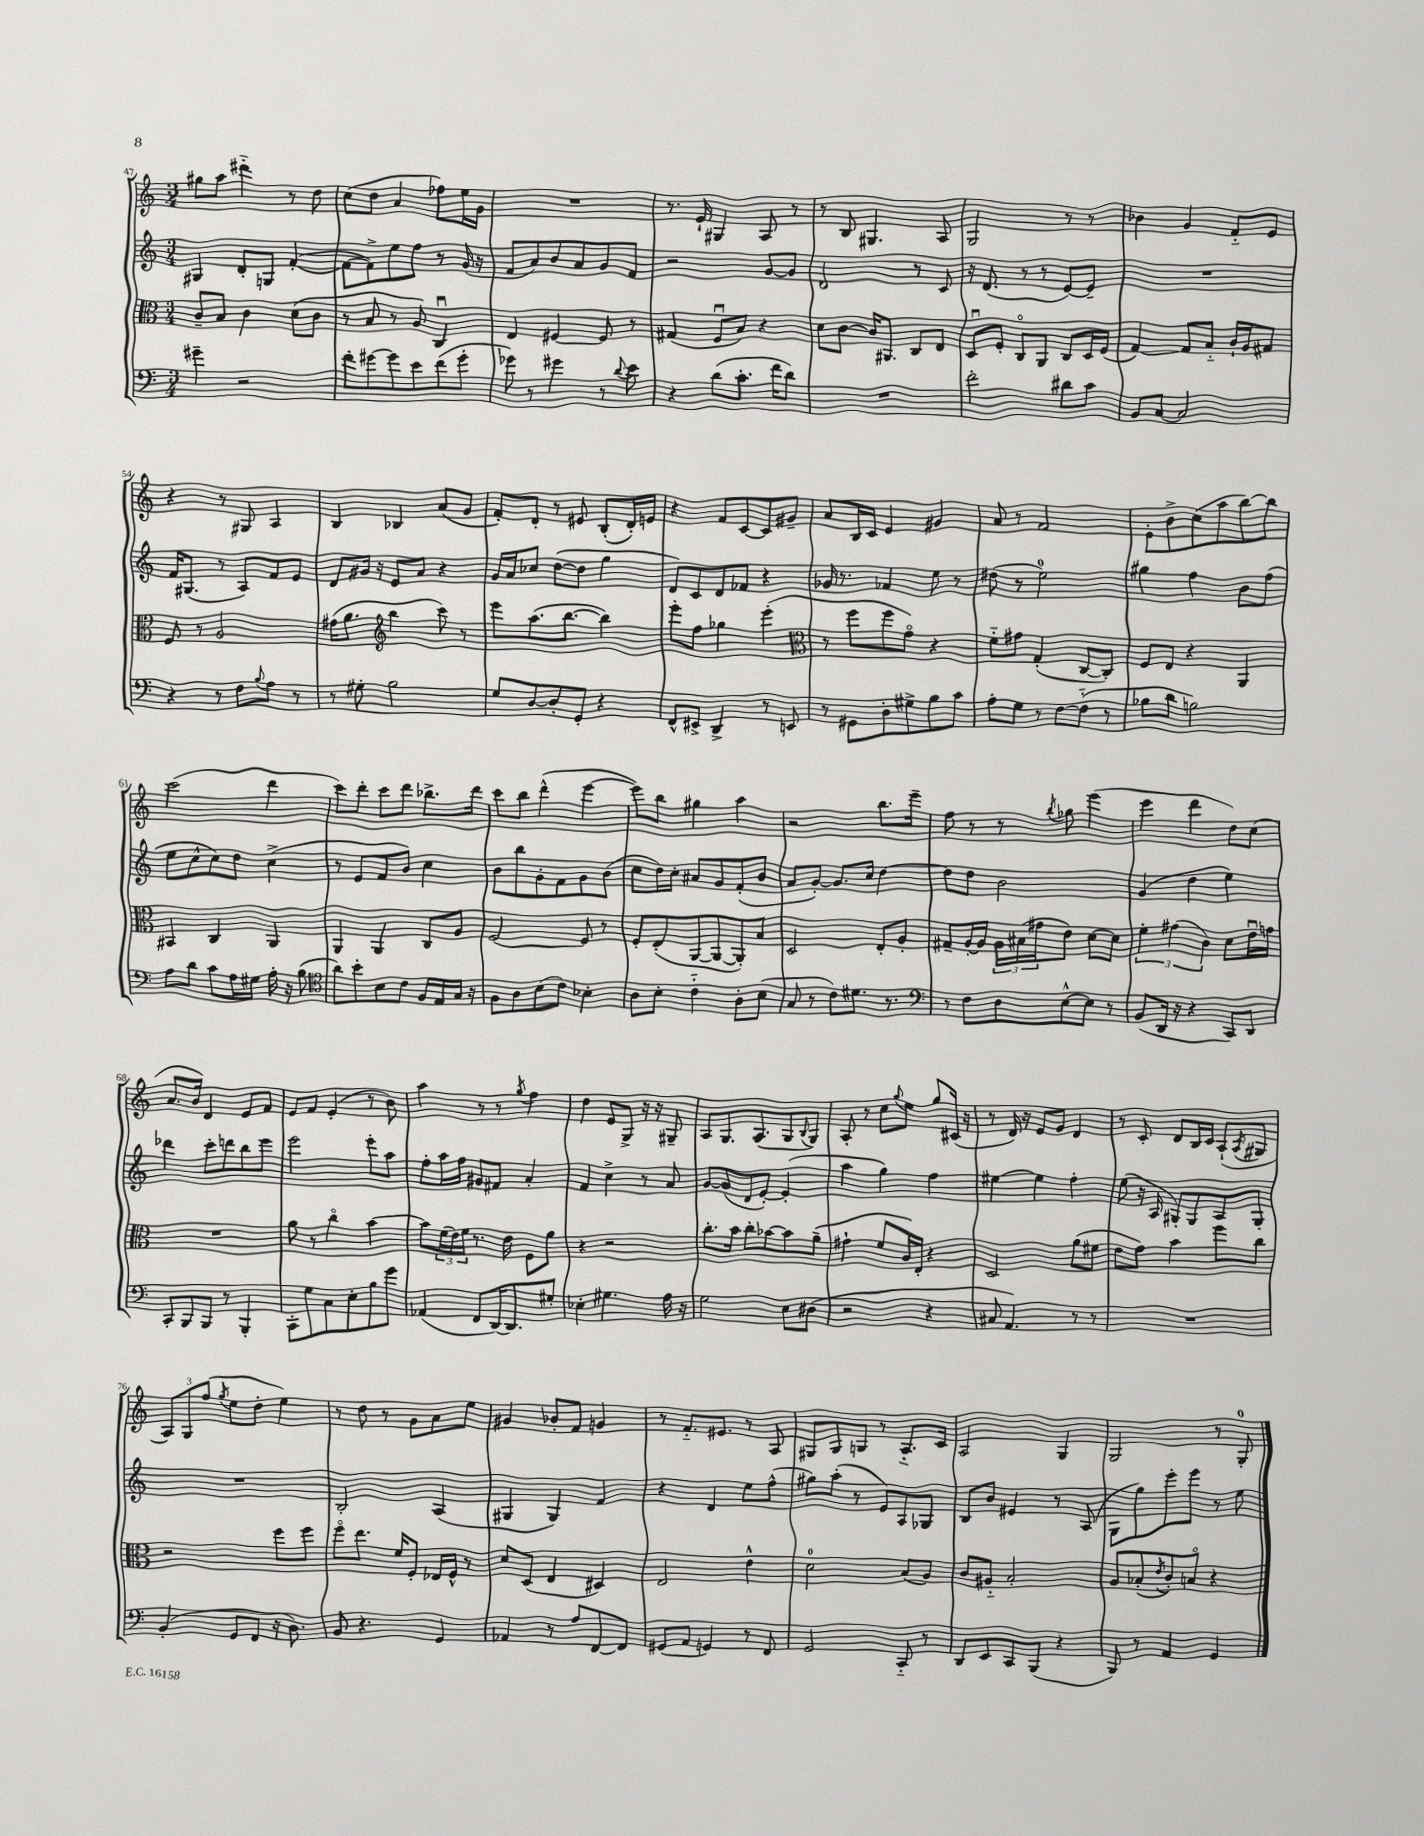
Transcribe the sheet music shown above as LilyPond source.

<<
\new StaffGroup <<
\new Staff = "s0" {
    \clef treble \key c \major \numericTimeSignature \time 3/4
    gis''8 a''8 dis'''4-_ r8 d''8 |
    c''8( d''8 a'4 fes''8) e''16 g'16 |
    R2. |
    r8. e'16-! gis4 a8 r8 |
    r8 b8 gis4. a8 |
    g2 r8 r8 |
    bes'4 g'4 f'8-_ e'8 |
    r4 r8 gis8 a4 |
    b4 bes4 a'8( g'8 |
    f'8-.) d'8-. r8 eis'8 b8-.( d'16-.) e'16 |
    r4 f'8 c'8~ c'8 gis'8-- |
    a'8 b16 c'16 e'4 gis'4 |
    a'8 r8 f'2 |
    e'8-. b'8-> c''8( a''8 b''8~) b''8 |
    c'''2( d'''4 |
    c'''8) d'''8-. c'''8 d'''8 bes''8.-> d'''16 |
    c'''8 b''8 d'''4-^( e'''4~ |
    e'''8) b''8 gis''4 a''4 |
    r2 b''8. e'''16-- |
    f''8 r8 r8 \acciaccatura { b''8 } ges''8 e'''4( |
    e'''4 d'''4 d''8) c''8( |
    a'8. b'16) d'4 e'8 f'8 |
    e'8 f'8 e'4-.( r8 b'8) |
    a''4 r8 r8 \acciaccatura { g''8 } f''4 |
    d''4 e'8 g8-> r16 r16 gis8-- |
    a8 g8. a8.( g8 \appoggiatura { b8 } g8) |
    a8-. r8 c''8 \appoggiatura { g''8 } e''8 g''8 cis'16( r16 |
    r8 d'16) r16 e'8 g'8 d'4 |
    r8 c'8-. d'8 b16 c'16 a8-!( \acciaccatura { a8 } gis8 |
    \tuplet 3/2 { a8) g8 f''8( } \acciaccatura { g''8 } e''8 d''8-. e''4) |
    r8 d''8 r8 g'8 a'8 e''8 |
    gis'4 bes'8-. f'8 g'4 |
    r8 f'8.-_ eis'8. r8 a8 |
    gis8 gis8 g8 r8 a8.-_ c'16 |
    a2 g4 |
    g2 r8 g8-0-. \bar "|." |
}
\new Staff = "s1" {
    \clef treble \key c \major \numericTimeSignature \time 3/4
    gis4 d'8-. g8 f'4~-.( |
    f'8~ f'8->) e''8 f''8 r8 g'16( r16 |
    f'8 a'8) b'8 a'8 g'8 f'8 |
    r2 g'8~ g'8 |
    d'2 r8 c'8 |
    r16 d'8.( r8 r8 e'8~) e'8-- |
    R2. |
    f'16 gis8.( r8 a8) f'8 e'8 |
    d'8 gis'16 r16 e'8 a'8 r4 |
    g'16 a'16 ces''8 d''8~( d''8 g''4 |
    d'8) c'8 d'8 fes'8 r4 |
    ges'16 r8. fes'4 e''8 r8 |
    dis''8( r8 e''2-0) |
    gis''4 f''4 b'8 f''8( |
    e''8 c''8-^ c''8) d''8 c''4->( |
    r8 e'8 f'8 b'8) c''4 |
    b'8 b''8 g'8-. f'8 g'8 b'8( |
    c''8 d''16) c''16-. ais'8 g'8 f'8-.( b'8 |
    a'8 g'8~-.) g'8. c''16 d''4~ |
    d''8 d''8 b'2 |
    g'4( d''4 e''4) |
    des'''4 c'''8-. d'''8 b''8 e'''8 |
    e'''2 e'''8-. a''8 |
    f''8-. a''16 f''16 gis'8 fis'8 a'4-. |
    f'4 c''4-> r8 a'8 |
    g'8~ g'8( d'8 e'8~-.) e'4-.( |
    a''4 g''4) f''4 |
    eis''4~ eis''4 f''4-. |
    e''8( r16 a16 gis8-.) gis8 a8 gis8-. |
    R2. |
    b2-. a4( |
    gis4 gis4) f'4 |
    r4 d'4 e''8 f''8-^( |
    gis''8) a''8-.( r8 e'8) a8 ges8 |
    b8 b'8 eis'4 r8 a8( |
    g8 g''8) e'''8-. e'''8 r8 e''8 \bar "|." |
}
\new Staff = "s2" {
    \clef alto \key c \major \numericTimeSignature \time 3/4
    c'8-- b8 c'4 d'8( c'8 |
    r8 b8 r8 a8) c4\downbow |
    e4 fis4~ fis8 r8 |
    gis4( f8\downbow b8) r4 |
    d'8 c'8~ c'16 ais,8. c8 e8 |
    d8\downbow f8-. c8\flageolet a,8 c8 d16 f16( |
    g4~) g8 b8-_ c'16-! a16 gis8 |
    f8 r8 a2 |
    gis'16( a'8. \clef treble b''4 c'''8) r8 |
    e'''8 a''8.( b''8.~ b''4) |
    e'''8-. f''8 ges''4 e'''4-.( |
    \clef alto r8 f''8 f''8 g'8\flageolet) r4 |
    f'8-_ gis'8 g4-.( c8~ c8-.) |
    f8 e8 r4 a,4 |
    bis,4 c4 a,4 |
    a,4 a,4 c8 a8 |
    f2~ f8 r8 |
    f8-. e8-.( a,8~ a,8~ a,8-.) b8 |
    d2 e8-. a8-. |
    gis8-- a16~-. a16 \tuplet 3/2 { a16 bis16( gis'16 } e'8) d'8~ d'8 |
    \tuplet 3/2 { f'4-. gis'4( c'4) } d'8 e'16\downbow g'16 |
    R2. |
    a'8 r8 c''4\flageolet b'4~ |
    b'8 \tuplet 3/2 { f'16( e'16) f'16 } r8. e'16 f8 a'8 |
    r4 r2 |
    c''8.-. b'16 c''8-. bes'8~ bes'8 a'8--( |
    gis'4-! f'8 c'16) e16-. r4 |
    d2 a'8( fis'8 |
    e'8 g'8) b'4 f''8 c''8 |
    r2 f''8 f''8 |
    f''8\flageolet e''8. f'16 f8-. ees16 f16-^ r8 |
    d'8 d8( e4 dis4) |
    e2 e'4-^ |
    d'2-0 b8( a8) |
    c'8 ais8-_ b2-. |
    a8 bes8-.( \acciaccatura { e'8 } c'8-.) b8\flageolet r4 \bar "|." |
}
\new Staff = "s3" {
    \clef bass \key c \major \numericTimeSignature \time 3/4
    gis'4-- r2 |
    f'8-. gis'8~ gis'8 e'8 f'8( gis'8-. |
    ges'8) r8 gis'4 r8 \appoggiatura { d'8 } e'8 |
    r4 d'8( c'8.-. f'16 d'8) |
    R2. |
    f'2-. dis'8 c'8 |
    b,8 c8~ c2 |
    r4 r8 f8 \appoggiatura { b8 } a8 r8 |
    r8 gis8-. b2 |
    g8 d8~ d8-. g,8-. r4 |
    f,8-^ eis,8-> d,4-> r8 e,8 |
    r8 gis,8 d8-. gis8-> b8 c'8 |
    a8-. g8 r8 f8~ f8-_( r8 |
    bes8 d'8 b2) |
    a8 d'8 c'8 a16 gis16 a16-. r16 b8( |
    \clef tenor a'8) b'8-. b8 c'8 f16 e16 g16 r16 |
    f8 a8 b8( c'8) bes4-. |
    a8 b8-. c'4-_ a8-. b8( |
    g8 r8 c'8) dis'8. r8. |
    \clef bass r8 f8 d8 e8~-^ e8 r8 |
    b,8( d,16 r16 r4 c,8) d,8 |
    c,8-. b,,8 b,,8 r8 b,,4-. |
    c,8-. g8 c8 e8-. b8 g'8 |
    aes,4( f,8 d,16~) d,8. gis8-. |
    ees4-. gis4. a16 r16 |
    g2 e8 dis8( |
    r2 r4 |
    cis8 a,4.) r8 r8 |
    R2. |
    b,4-.( g,8 f,8 r16 d8.) |
    b,8 r4. g,4 |
    aes,4 r8 a8 f,8~ f,8 |
    gis,8( a,8 g,4) r8 f,8 |
    g,2 c,8-_ r8 |
    d,8 e,8 c,8 b,,8( r4 |
    b,,8) r8 a,4 g,4 \bar "|." |
}
>>
>>
\layout { \context { \Score currentBarNumber = #47 } }
